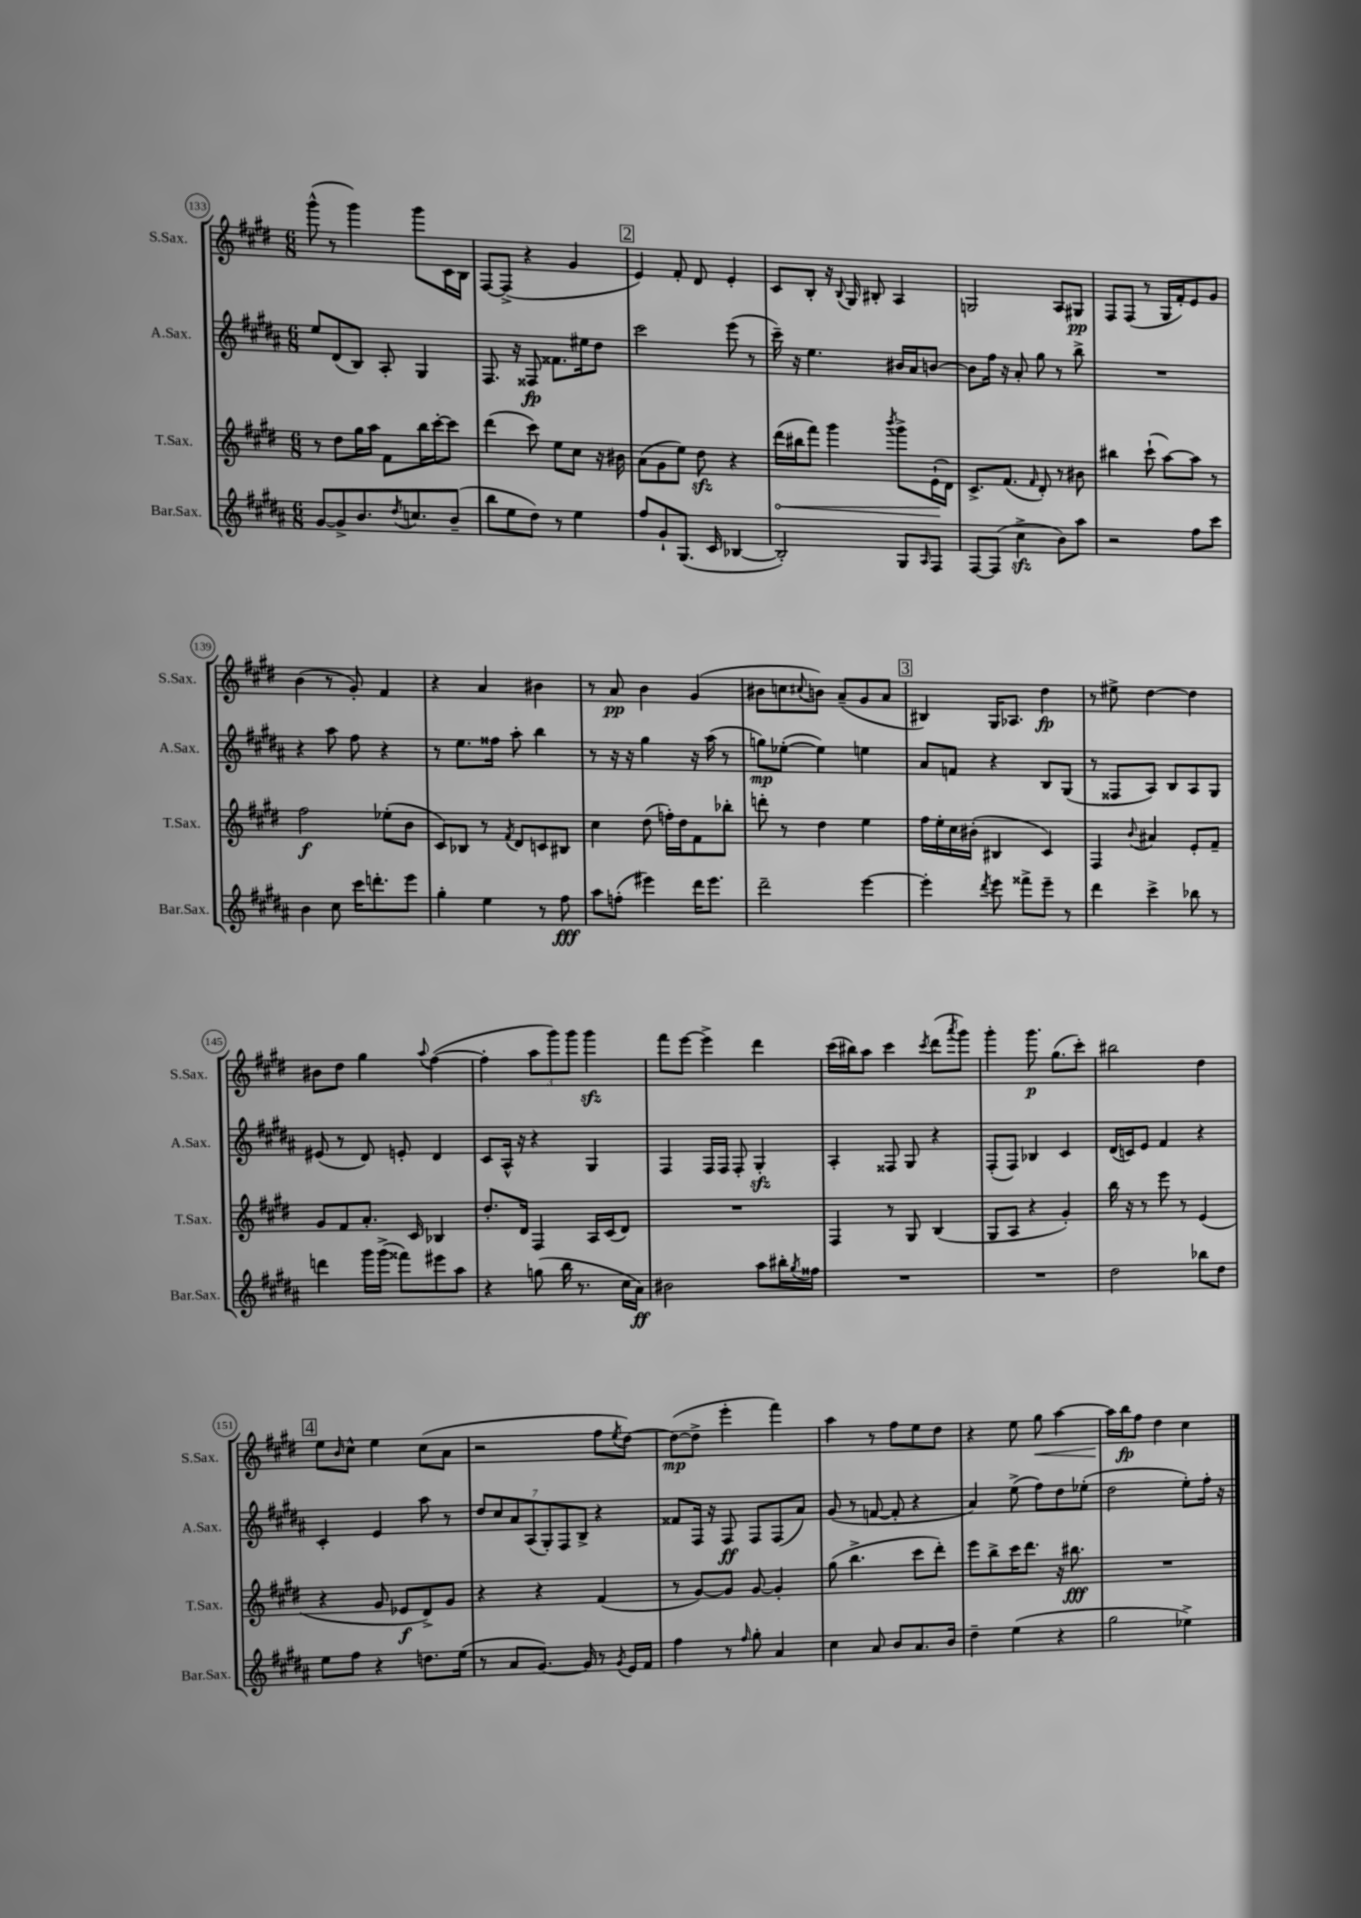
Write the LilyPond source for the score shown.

<<
\new StaffGroup <<
\new Staff = "s0" \with { instrumentName = "S.Sax." shortInstrumentName = "S.Sax." } {
    \clef treble \key e \major \numericTimeSignature \time 6/8
    gis'''8-^( r8 gis'''4) gis'''8 cis'16 b16 |
    fis8~ fis8->( r4 gis'4 |
    \mark \markup { \box "2" } e'4) fis'8-. dis'8 e'4-. |
    cis'8 b8-. r16 \appoggiatura { b8 } gis16 bis8-. a4 |
    g2 a8 gis8\pp |
    fis8 fis8( r8 gis16 fis'16-.) e'8 gis'8 |
    b'4( r8 gis'8-.) fis'4 |
    r4 a'4 bis'4 |
    r8 a'8\pp b'4 gis'4( |
    bis'8 c''8 \appoggiatura { cis''8 } b'8) a'8--( gis'8 a'8 |
    \mark \markup { \box "3" } bis4) gis16 aes8. dis''4\fp |
    r8 eis''8-> dis''4~ dis''4 |
    bis'8 dis''8 gis''4 \appoggiatura { a''8 } fis''4~( |
    fis''4-. \tuplet 3/2 { a''8 gis'''8) gis'''8 } gis'''4\sfz |
    fis'''8 e'''8~ e'''4-> dis'''4 |
    cis'''16( bis''16) a''8 cis'''4 \acciaccatura { cis'''8 } dis'''8( \acciaccatura { a'''8 } gis'''8) |
    gis'''4-. gis'''8.\p gis''8.( cis'''8-.) |
    bis''2 dis''4 |
    \mark \markup { \box "4" } e''8 \grace { b'16 } cis''8-^ e''4 cis''8( a'8 |
    r2 fis''8 \acciaccatura { e''8 } dis''8~) |
    dis''8~\mp( dis''8-> e'''4-. fis'''4) |
    a''4 r8 fis''8 e''8 dis''8 |
    r4 e''8 gis''8\< a''4~ |
    a''16\! b''16\fp fis''8 dis''4 cis''4 \bar "|." |
}
\new Staff = "s1" \with { instrumentName = "A.Sax." shortInstrumentName = "A.Sax." } {
    \clef treble \key b \major \numericTimeSignature \time 6/8
    e''8 dis'8( b8) ais8-. gis4 |
    fis8. r16 fisis8\fp fisis'8. eis''16 dis''8 |
    \mark \markup { \box "2" } cis'''2 e'''8( r8 |
    cis'''16--) r16 e''4. bis'16 ais'16 b'8~ |
    b'8 fis''16 r16 ais'8-. gis''8 r8 b''8-> |
    R2. |
    r4 ais''8 fis''8 r4 |
    r8 e''8. fisis''16 ais''8-. b''4 |
    r8 r16 r16 gis''4 r16 ais''16( r8 |
    g''8\mp) ees''8~-.( ees''4) e''4 |
    \mark \markup { \box "3" } ais'8 f'8 r4 b8 gis8( |
    r8 fisis8 ais8) b8 ais8 gis8 |
    eis'8( r8 dis'8) e'8-. dis'4 |
    cis'8 ais16-^ r16 r4 gis4 |
    fis4 fis16 fis16 fis8-. gis4-.\sfz |
    ais4-. fisis8 gis8 r4 |
    fis8-.( fis8) bes4 cis'4 |
    dis'16( c'16) e'8 fis'4 r4 |
    \mark \markup { \box "4" } cis'4-. e'4 ais''8 r8 |
    \tuplet 7/4 { dis''8 cis''8 ais'8 ais8( gis8-.) fis8 b8-> } r4 |
    fisis'8 fis16 r16 fis8\ff fis8 fis8( ais'8) |
    gis'8( r8 f'8~ f'8-. r4 |
    ais'4) e''8->( fis''8) dis''8 ees''8-.( |
    dis''2 e''8-.) fis''16-. r16 \bar "|." |
}
\new Staff = "s2" \with { instrumentName = "T.Sax." shortInstrumentName = "T.Sax." } {
    \clef treble \key e \major \numericTimeSignature \time 6/8
    r8 dis''8 gis''16 a''16 fis'8 b''16 cis'''16~-. cis'''8 |
    dis'''4( cis'''8) e''8 cis''8 r16 bis'16 |
    \mark \markup { \box "2" } a'8( gis'8 e''8) dis''8\sfz r4 |
    \once \override Hairpin.circled-tip = ##t dis'''16\<( bis''16 fis'''8) gis'''4 \acciaccatura { b'''8 } gis'''8-> e'16-!\!( dis'16) |
    cis'8.-> fis'8.( \grace { fis'16 } dis'8-.) r8 bis'8 |
    bis''4 cis'''8-!( a''8~) a''8 r8 |
    fis''2\f ees''8-.( b'8 |
    cis'8) bes8 r8 \acciaccatura { fis'8 } dis'8 c'8 bis8 |
    cis''4 dis''8( f''16-.) dis''16 fis'8 bes''8-. |
    d'''8-. r8 dis''4 e''4 |
    \mark \markup { \box "3" } fis''16 e''16-. cis''16 bis'16-.( bis4 cis'4) |
    fis4 \appoggiatura { b'8 } ais'4 e'8-. fis'8-- |
    gis'8 fis'8 a'8.-. cis'16 bes4 |
    dis''8.-. dis'16 fis4 a16 cis'16( dis'8) |
    R2. |
    fis4 r8 gis8 b4( |
    gis8 a8 r4 gis'4-.) |
    b''16 r16 r8 e'''8 r8 e'4( |
    \mark \markup { \box "4" } r4 gis'8 ees'8\f dis'8->) gis'8 |
    r4 r4 fis'4( |
    r8 gis'8~) gis'8 gis'8~ gis'4-. |
    gis''8( b''4.-> cis'''8 dis'''8-.) |
    e'''8 b''8-> cis'''16 dis'''8. r16 bis''8.\fff |
    R2. \bar "|." |
}
\new Staff = "s3" \with { instrumentName = "Bar.Sax." shortInstrumentName = "Bar.Sax." } {
    \clef treble \key b \major \numericTimeSignature \time 6/8
    gis'8~ gis'8-> b'8. \acciaccatura { dis''8 } c''8. b'8--( |
    b''8 e''8 dis''8) r8 e''4 |
    \mark \markup { \box "2" } fis''8 gis'8-! gis8.( cis'16 bes4~ |
    bes2-.) gis8 \grace { ais16 } fis8 |
    fis8~ fis8( cis''4->\sfz b'8) ais''8 |
    r2 fis''8 cis'''8 |
    b'4 cis''8 cis'''16 d'''8.-. e'''8 |
    gis''4-. e''4 r8 fis''8\fff |
    ais''8 f''8-.( eis'''4) dis'''16 eis'''8. |
    dis'''2-- e'''4~ |
    \mark \markup { \box "3" } e'''4-. \acciaccatura { dis'''8 } e'''8 fisis'''8-> e'''8-- r8 |
    dis'''4 cis'''4-> bes''8 r8 |
    d'''4 gis'''16 gis'''16->( fisis'''8) eis'''8 ais''8 |
    r4 g''8( b''16 r8. cis''16 ais'16\ff) |
    bis'2 ais''8 bis''16-. \acciaccatura { gis''8 } fisis''16 |
    R2. |
    R2. |
    dis''2 bes''8 dis''8 |
    \mark \markup { \box "4" } e''8 fis''8 r4 d''8. e''16( |
    r8 ais'8 gis'8.~) gis'16 r8 \acciaccatura { gis'8 } e'16 fis'16 |
    fis''4 r8 \grace { fis''16 } gis''8-. ais'4 |
    cis''4 ais'8 b'8 ais'8. b'16 |
    dis''4-- e''4( r4 |
    gis''2 ees''4->) \bar "|." |
}
>>
>>
\layout { \context { \Score currentBarNumber = #133 \override BarNumber.stencil = #(make-stencil-circler 0.1 0.3 ly:text-interface::print) } }
